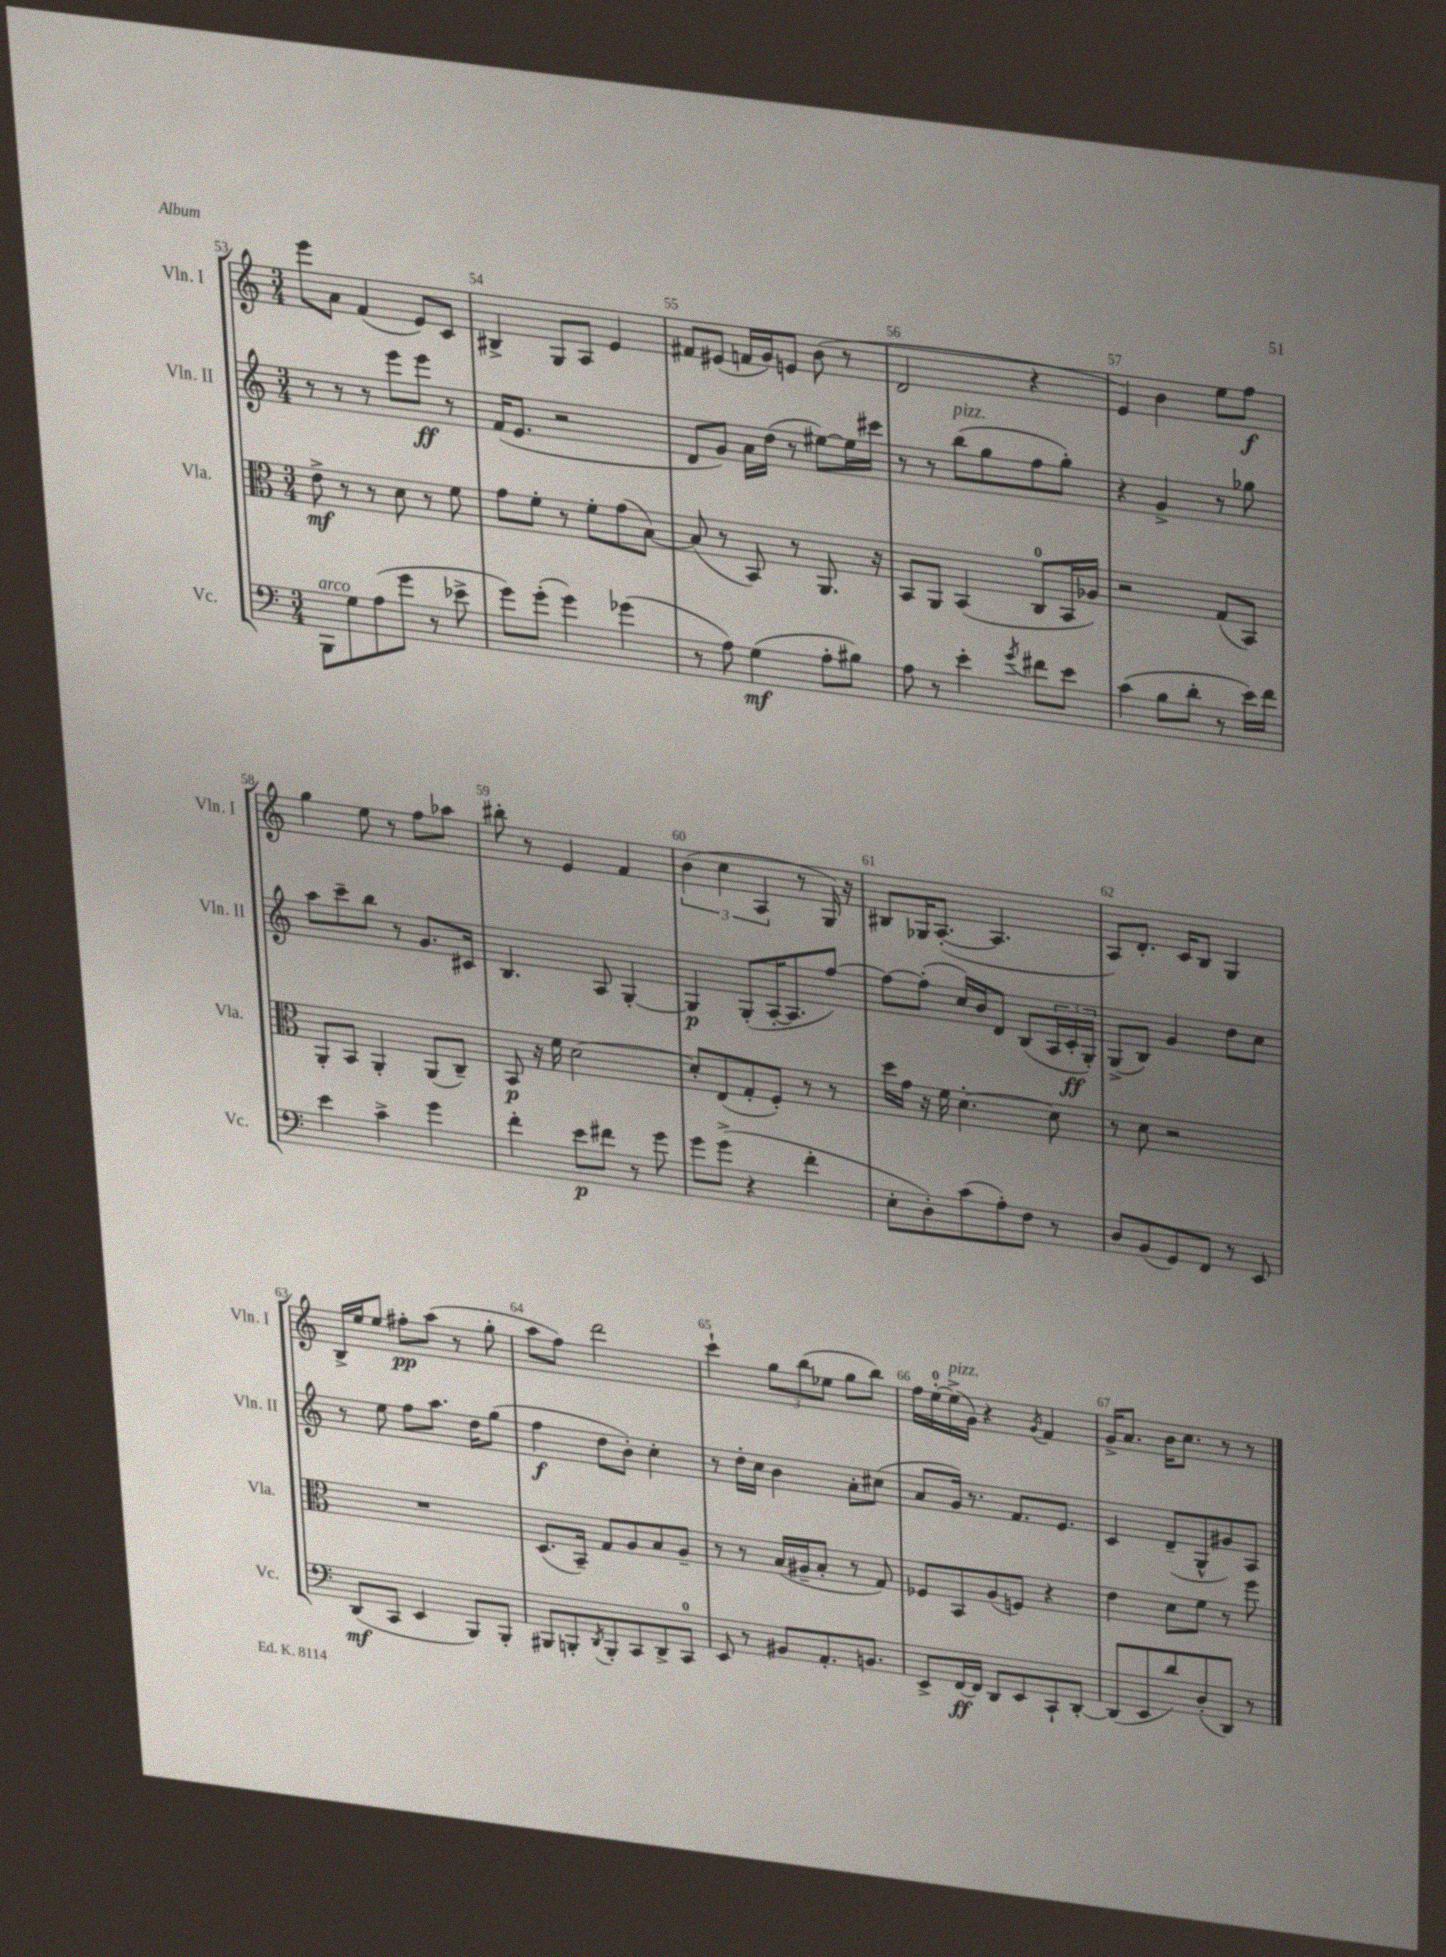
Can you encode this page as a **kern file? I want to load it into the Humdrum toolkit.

**kern	**kern	**kern	**kern
*staff4	*staff3	*staff2	*staff1
*clefF4	*clefC3	*clefG2	*clefG2
*k[]	*k[]	*k[]	*k[]
*M3/4	*M3/4	*M3/4	*M3/4
8BBB\L	8e^\	8r	8eee\L
8G\	8r	8r	8a\J
(8A\	8r	8r	(4f/
8g\J	8d\	8eee\L	.
8r	8r	8eee\J	8e/L)
8e-^\	8f\	8r	8c/J
=	=	=	=
8g\L)	8g\L	(16f/LK	4B#^/
.	.	8.e/J	.
(8g'\J	8f'\J	.	.
4g\)	8r	2r	8G/L
.	8f'\L	.	8A/J
(4g-\	(8g\	.	4e/
.	[8B\J)	.	.
=	=	=	=
8r	(8B/]	8d/L	8f#/L
8A\)	8r	8g/J)	(8e#/J
(4G\	8BB/)	16a\LL	16f/LL
.	.	(16dd\JJ	16g/J)
.	8r	8r	8e/J
8A'\L	8.AA/	[8ee#\L)	(8b\
8B#\J)	.	16ee#\]L	8r
.	16r	16ccc#\JJ	.
=	=	=	=
8A\	8BB/L	8r	2d/
8r	8AA/J	8r	.
4e'\	(4BB/	(8bb\L	.
.	.	8gg\	.
8qg/	.	.	.
8f#\L	8C/L	8ff\	4r
8e\J	16BB/L	8gg'\J)	.
.	16A-/JJ)	.	.
=	=	=	=
(4c\	2r	4r	4e/)
8B\L	.	4g^/	4b\
8d'\J	.	.	.
8r	(8G/L	8r	8ee\L
16e\LL)	8BB/J)	8gg-\	8ff\J
16f\JJ	.	.	.
=	=	=	=
4e\	8AA'/L	8aa\L	4gg\
.	8BB/J	8ccc~\	.
4c^\	4AA'/	8bb\J	8ee\
.	.	8r	8r
4g\	(8AA/L	8.g/L	8ff\L
.	8C~/J)	.	8aa-\J
.	.	16c#/Jk	.
=	=	=	=
4f'\	8BB/	4.B/	8bb#'\
.	16r	.	8r
.	16f\	.	.
8e\L	[2d\	.	4e/
8f#\J	.	8A/	.
8r	.	[4G'/	4f/
8g\	.	.	.
=	=	=	=
8g\L	8d'/]L	4G/]	(6b\
(8g^\J	(8E/	.	.
.	.	.	6cc\
4r	8G'/	(8G'/L	.
.	.	.	6A/
.	8F'/J)	[16A'/K	.
.	.	8.A/]	.
4f'\	8r	.	8r
.	8r	[8ff/J)	16G/)
.	.	.	16r
=	=	=	=
8E'\L	16dd\LL	8ff\_L	8B#/L
.	16g\JJ	.	.
8D'\)	16r	(8ff'\]J	16G-/K
.	16f\	.	([8.A'/J
(8c\	[4.d'\	16cc/LL)	.
.	.	16b/J	.
8A'\)	.	8d/J	4.A/]
8F\J	.	(8B/L	.
8r	8d\]	24A/L	.
.	.	24c'/	.
.	.	24G'/JJ)	.
=	=	=	=
8D/L	8r	(8G^/L	8A/L)
(8BB/	8d\	8B/J)	8.d'/J
8GG/)	2r	4g/	.
.	.	.	16c/LK
8FF/J	.	.	8B/J
8r	.	8dd\L	4G/
8EE/	.	8cc\J	.
=	=	=	=
(8DD/L	2.r	8r	16B^/LL
.	.	.	16ee/J
8CC/J	.	8ee\	8ee/J
4EE/	.	8ff\L	8ff#'\L
.	.	8.aa\J	(8aa\J
8BBB/L)	.	.	8r
.	.	16dd\LK	.
8BBB'/J	.	(8gg\J	8gg'\
=	=	=	=
8BBB#/L	(8.D/L	4ff\	8aa\L
8BBB'/	.	.	8ff\J)
.	16BB~/Jk)	.	.
8qDD/	.	.	.
8BBB'/	8G/L	8dd\L	2ddd\
8CC/	8A/	8b'\J)	.
8DD^/	8B/	4cc'\	.
8CC/J	8A~/J	.	.
=	=	=	=
8EE/	8r	8r	4ccc`\
8r	8r	16dd'\LL	.
.	.	16cc\JJ	.
8BB#/L	(16B/LL	4b\	12gg\L
.	16A#~/J	.	.
.	.	.	(12bb\
8.AA'/	8B'/J	.	.
.	.	.	12ee-\J
.	8r	8a'\L	8gg\L
8.BB/J	.	.	.
.	8G/)	(8cc#\J	8bb\J)
=	=	=	=
8EE^/L	8F-/L	8a/L	16ff\LL
.	.	.	[16ee'\
[16FF/L	8BB/	16g/Jk)	(16ee^\]
16FF/]JJ	.	8.r	16g\JJ)
8DD/L	(8A/	.	4r
8EE/	8F/J)	8.f/L	.
.	.	.	8qg/
8CC`/	4r	.	4f/
.	.	8.e/J	.
[8DD'/J	.	.	.
=	=	=	=
(8DD/]L	4e\	4c/	16g^/LK
.	.	.	8.a/J
8EE/	.	.	.
8d/)	8d\L	(8d~/L	16b\LK
.	.	.	8.cc\J
(8D'/	8f\J	8G^^/	.
8DD/J)	8r	8g#/)	8r
8r	8ff\	8A/J	8r
==	==	==	==
*-	*-	*-	*-
